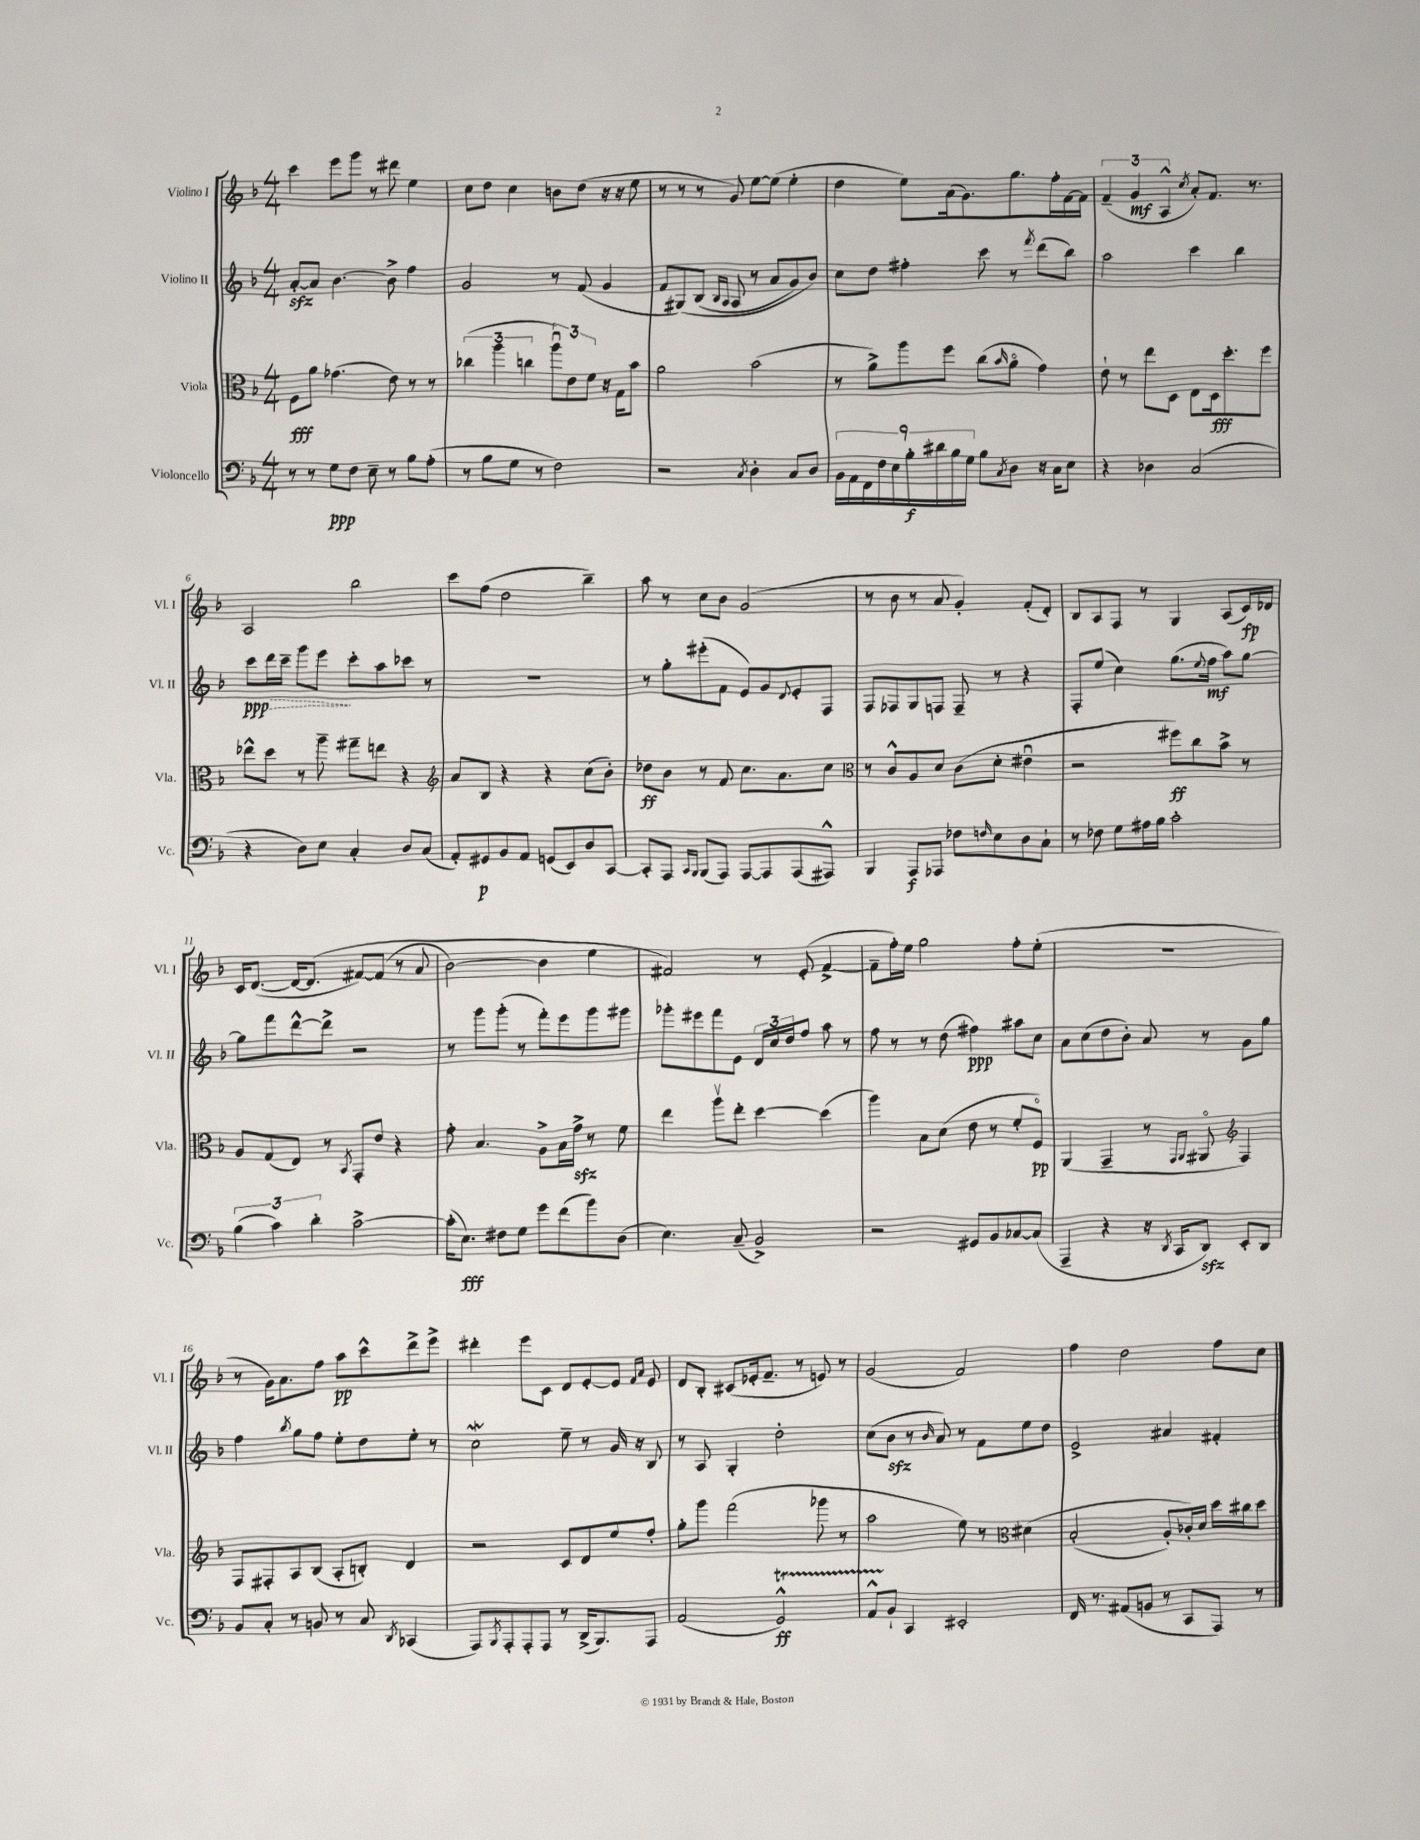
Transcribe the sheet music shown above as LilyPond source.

<<
\new StaffGroup <<
\new Staff = "s0" \with { instrumentName = "Violino I" shortInstrumentName = "Vl. I" } {
    \clef treble \key f \major \numericTimeSignature \time 4/4
    c'''4 e'''8 g'''8 r8 dis'''8 e''4 |
    c''8 d''8 c''4 b'8 d''8( r16 r16 e''8 |
    r8 r8 r8 g'8) e''8~ e''8( e''4-. |
    d''4 e''8) a'16( g'8.) g''8. f''16-. f'16~ f'16 |
    \tuplet 3/2 { f'4--( g'4\mf a4-^ } \acciaccatura { c''8 } a'8-.) f'8. r8. |
    a2 bes''2 |
    c'''8 f''8( d''2 bes''4--) |
    a''8 r8 c''8 bes'8 g'2( |
    r8 bes'8 r8 a'8 g'4-.) f'8-.( d'8-.) |
    bes8 a8 f8 r8 g4 a8( c'16\fp) des'16 |
    c'16 d'8.~( d'16~ d'8.\( fis'8~) fis'8( r8 a'8 |
    bes'2~) bes'4 e''4 |
    fis'2\) r8 e'8-.( fis'4~-> |
    fis'8-- f''16-.) e''16 g''2 f''8-. e''8-.( |
    R1 |
    r8 g'16) a'8. f''8 a''8\pp c'''8-^ d'''8-> e'''8-> |
    dis'''4-. e'''8 c'8 d'8 e'8~-. e'8 \grace { f'16 a'16 } e'8 |
    d'8 bes8-. cis'8( ees'16-. f'8.-- r8 e'8) r8 |
    g'2( f'2) |
    f''4 d''2 f''8 c''8 \bar "|." |
}
\new Staff = "s1" \with { instrumentName = "Violino II" shortInstrumentName = "Vl. II" } {
    \clef treble \key f \major \numericTimeSignature \time 4/4
    a'8~-.\sfz a'8 bes'4.~ bes'8-> f''4 |
    g'2 r8 f'8( g'4 |
    f'8 gis8)\( bes8( \grace { bes16 a16 } a8 r8 a'8 g'8) bes'8\) |
    c''8 d''8 fis''4-. c'''8 r8 \acciaccatura { f'''8 } d'''8( bes''8) |
    a''2 c'''4 bes''4 |
    \once \override Hairpin.style = #'dashed-line c'''8\ppp\> d'''16 c'''16-- g'''8 e'''8\! c'''8-. a''8 ces'''8 r8 |
    R1 |
    r8 g''8-. eis'''8-.( f'8 e'8) g'8 \appoggiatura { d'8 } e'8-. f8 |
    f8 fes8 g8 f8 f8-- r8 r4 |
    f8-. e''8( c''4) g''8.( \appoggiatura { e''8 } f''16\mf a''8) g''8~ |
    g''8 f'''8 d'''8~-^ d'''8-> r2 |
    r8 g'''8 g'''8-.( r8 f'''8-.) e'''8 g'''8 gis'''8 |
    ges'''8-. eis'''8 f'''8 e'8 \tuplet 3/2 { d'16 c''16 d''16 } f''8 a''8 r8 |
    f''8 r8 r8 d''8( fis''4\ppp) ais''8 c''8 |
    a'8 c''8( d''8 bes'8-.) a'8 r8 g'8 g''8 |
    f''4 \acciaccatura { bes''8 } g''8 f''8 e''8-. d''8 e''8-. r8 |
    c''2\mordent e''8-- r8 g'16 r16 bes8 |
    r8 a8 g4-. d''2-. |
    c''8( bes'8\sfz r8 \grace { bes'16 } a'8) r8 f'8 e''8 d''8 |
    e'2-> ais'4 fis'4-. \bar "|." |
}
\new Staff = "s2" \with { instrumentName = "Viola" shortInstrumentName = "Vla." } {
    \clef alto \key f \major \numericTimeSignature \time 4/4
    f8\fff a'8 ges'4.( e'8) r8 r8 |
    \tuplet 3/2 { ces''4( a''4 c''4 } \tuplet 3/2 { a''8\downbow) e'8 f'8 } r16 g16 bes'8 |
    a'2 bes'2( |
    r8 a'8->) a''8 f''8 c''8( \grace { bes'16 } a'8\flageolet g'4) |
    e'8-! r8 e''8 d8 e8 d16\fff d''8.-. f''8 |
    ees''8-^ d''8 r8 a''8-- gis''8-- e''8 r4 |
    \clef treble a'8 bes8 r4 r4 c''8( bes'8-.) |
    des''8\ff bes'8 r8 f'8 c''8. a'8. c''8 |
    \clef alto r8 c'8-^ a8 d'8 c'8( d'8-. eis'4\downbow |
    r2 fis''8\ff) c''8 bes'8-> r8 |
    a8 g8( e8) r8 \acciaccatura { bes,8 } g,8-. e'8 r4 |
    g'8-. bes4. a8-> bes16 g'16->\sfz r8 f'8 |
    e''4 a''8\upbow e''8-. d''4~ d''4( |
    a''4) bes8 d'8( e'8 r8 f'8-. f8\flageolet\pp) |
    a,4( g,4-- r8 \grace { g,16 a,16 } ais,8\flageolet \clef treble f4) |
    f8 fis8-. a8 bes8( a8-. b8-.) d'4 |
    r2 c'8 d'8 e''8 f''8-. |
    g''8-. g'''8 f'''2( ges'''8 r8 |
    a''2 e''8) r8 \clef alto dis'4\( |
    bes2-.( a8-.) ces'16-.\) d'16 d''16 cis''16 d''8 \bar "|." |
}
\new Staff = "s3" \with { instrumentName = "Violoncello" shortInstrumentName = "Vc." } {
    \clef bass \key f \major \numericTimeSignature \time 4/4
    r8 r8 g8\ppp f8 e8-- r8 bes8 a8-.( |
    r8 bes8 g8 r8 f2) |
    r2 \acciaccatura { c8 } d4-. c8 d8 |
    \tuplet 9/8 { bes,16 a,16 f,16 f16 e16 bes16-.\f dis'16 bes16 g16 } bes8 \acciaccatura { c8 } d8 r16 c16 e8 |
    r4 des4 c2( |
    r4 d8) e8 c4-. d8 c8( |
    a,8-.) gis,8\p bes,8 a,8 g,8( e,8) d8 c,8~ |
    c,8-. a,,8 \grace { c,16 bes,,16 } bes,,8( a,,8) a,,8~ a,,8 a,,8( ais,,8-^) |
    bes,,4 a,,8\f aes,,8 fes8 \grace { f16 } e8 d8 c8-! |
    r8 fes8 g8 ais16 bes16 c'2-. |
    \tuplet 3/2 { bes4( c'4) d'4-. } c'2~-> |
    c'16-.( e8.\fff) fis8 g8 g'8 f'8( bes'8) d8( |
    e4.) c8--( bes,2->) |
    r2 gis,8 bes,8 ces8~ ces8( |
    a,,4-- r4 r16 \acciaccatura { d,8 } c,16 d,8\sfz) e,8-. d,8 |
    bes,8 c8-. r8 b,8 r8 c8 \acciaccatura { d,8 } ces,4( |
    a,,8) \acciaccatura { bes,,8 } a,,8-. a,,8-. a,,8 r8 d,16->( bes,,8.) a,,8 |
    a,2( g,2-^\startTrillSpan\ff) |
    a,8-^ bes,8-!\stopTrillSpan c,4 eis,2-. |
    f,16 r8. ais,8( b,8 r8 c,8 a,,8) r8 \bar "|." |
}
>>
>>
